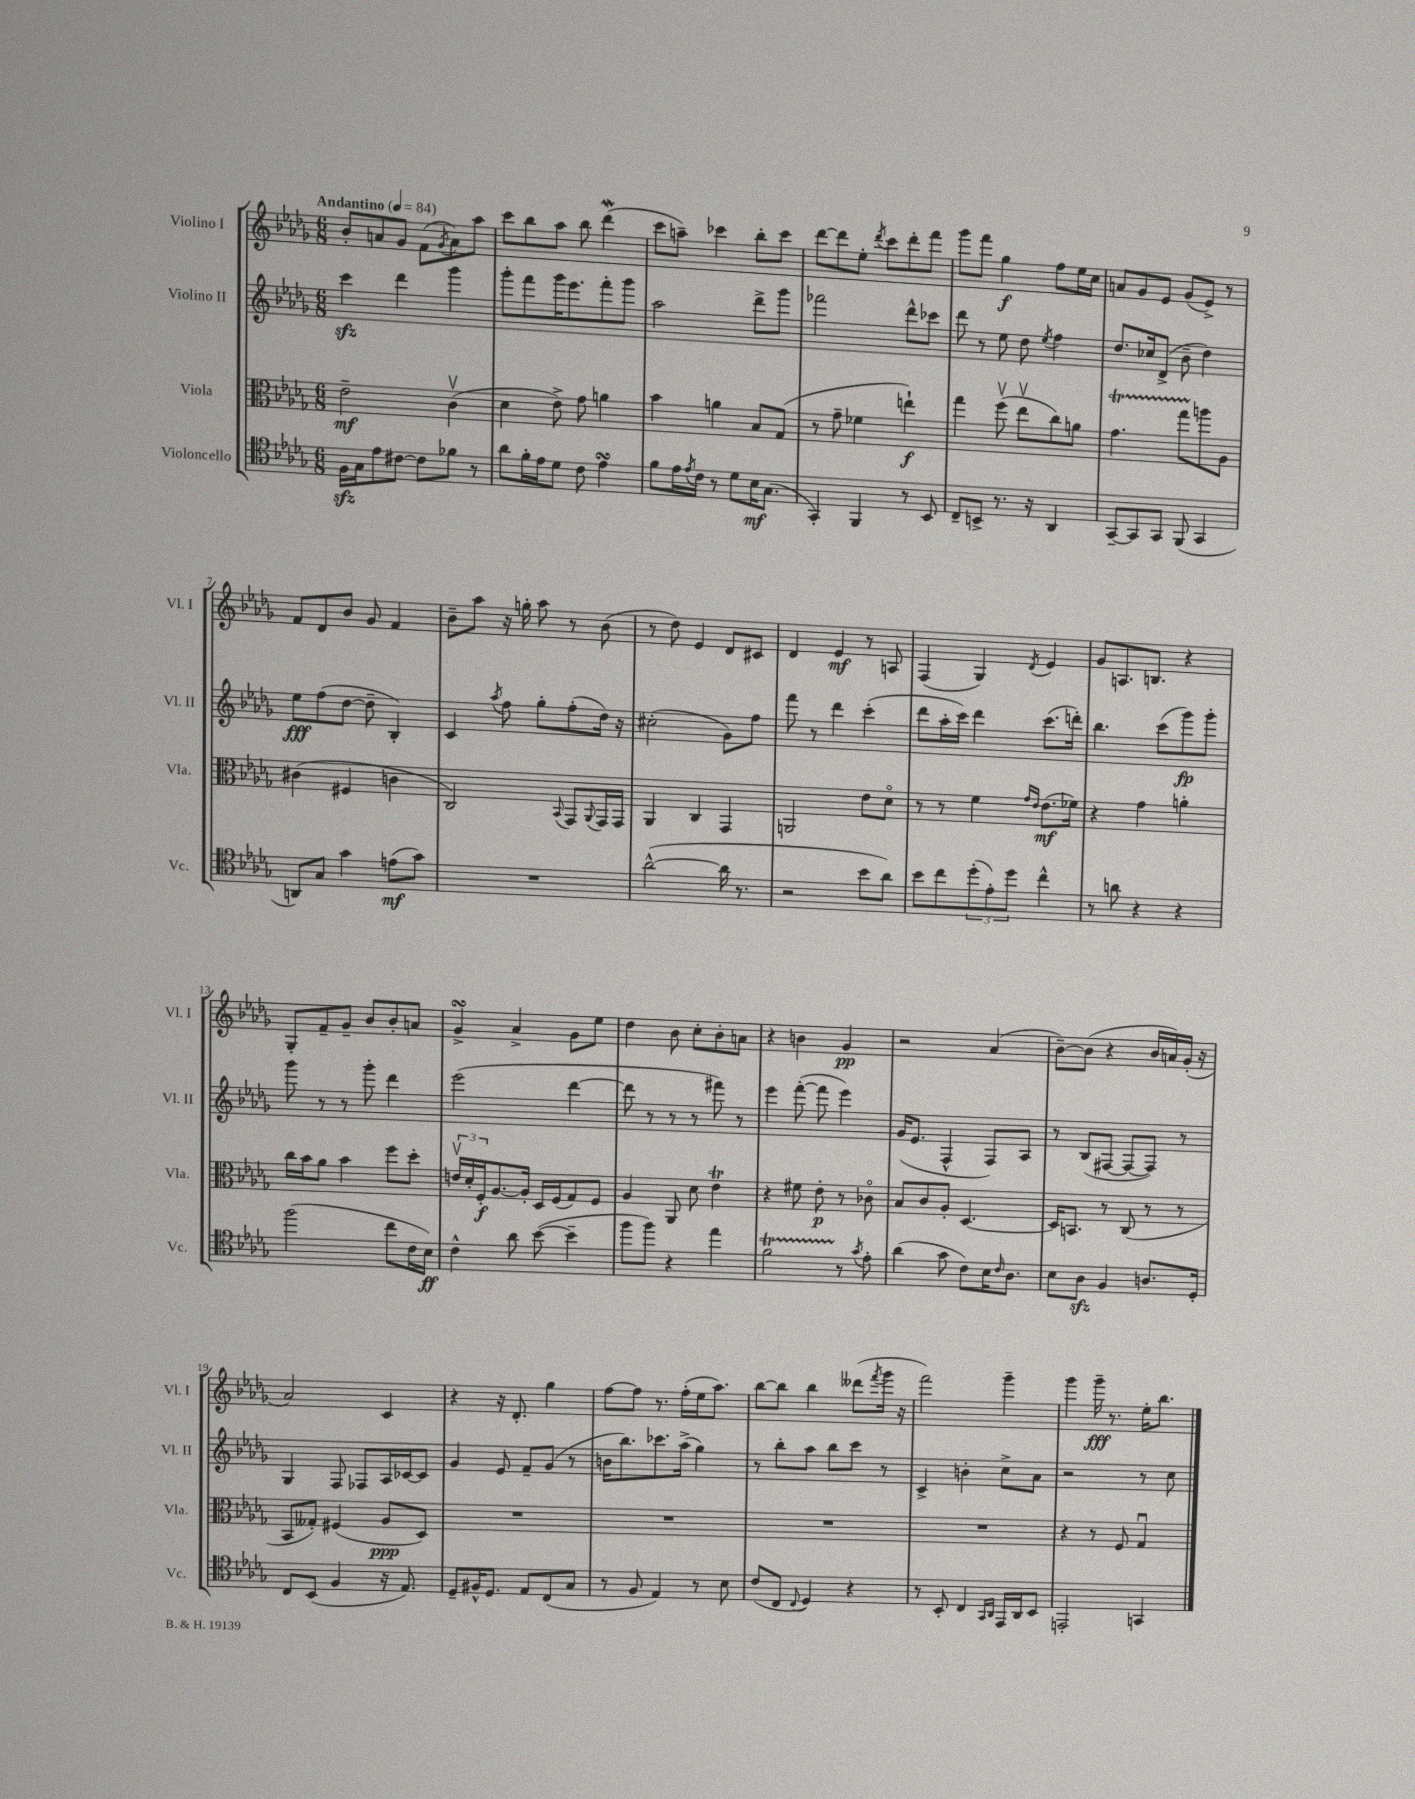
<<
\new StaffGroup <<
\new Staff = "s0" \with { instrumentName = "Violino I" shortInstrumentName = "Vl. I" } {
    \clef treble \key des \major \numericTimeSignature \time 6/8 \tempo "Andantino" 4 = 84
    bes'8-. a'8 ges'8 f'8( \acciaccatura { ges'8 } a'8) aes''8 |
    c'''8 bes''8 aes''8 bes''8 des'''4\mordent( |
    c'''8 a''8--) ces'''4 bes''8-. ces'''8 |
    des'''8~ des'''8 ees''8-. \acciaccatura { des'''8 } c'''8 des'''8-. f'''8 |
    ges'''8 f'''8 ges''4\f f''8 ees''16 c''16 |
    a'8 ges'8 ees'8 ges'8( ees'8->) r8 |
    f'8 des'8 bes'8 ges'8 f'4 |
    bes'8-- aes''8 r16 g''16-. aes''8 r8 bes'8( |
    r8 des''8) ees'4 des'8 cis'8 |
    des'4 ees'4\mf r8 a8 |
    f4( ges4) \acciaccatura { des'8 } ees'4 |
    ges'8 a8. b8. r4 |
    ges8-. f'8-- ges'8-- bes'8 bes'8-. a'8 |
    ges'4->\turn aes'4-> ges'8 ees''8 |
    des''4 bes'8 c''8-. bes'8-. a'8 |
    r4 b'4 ges'4\pp |
    r2 aes'4( |
    bes'8~--) bes'8( r4 bes'16 a'16) ges'16-.( r16 |
    aes'2) c'4 |
    r4 r16 des'8.-. ges''4 |
    f''8~ f''8 r8. f''16-.( ees''16 aes''8.) |
    bes''8~ bes''8 bes''4 deses'''8( \acciaccatura { f'''8 } ges'''16 r16 |
    f'''2) ges'''4-- |
    ges'''4 ges'''16--\fff r8. ees''16-. bes''8. \bar "|." |
}
\new Staff = "s1" \with { instrumentName = "Violino II" shortInstrumentName = "Vl. II" } {
    \clef treble \key des \major \numericTimeSignature \time 6/8
    c'''4\sfz des'''4 ges'''4 |
    ges'''8-. f'''8 ges'''16 ees'''8. f'''8-. ges'''8 |
    aes''2 des'''8-> ges'''8 |
    fes'''2 des'''8-^ ces'''8 |
    des'''8 r8 ees''8 des''8 \acciaccatura { ees''8 } f''4 |
    des''8. ces''16 des'8->( bes'8-- des''4) |
    ees''8\fff f''8( des''8~ des''8-- bes4-.) |
    c'4 \acciaccatura { aes''8 } f''8 ges''8-. f''8-.( des''16) r16 |
    cis''2-.( ges'8) f''8 |
    f'''8 r8 des'''4 c'''4-.( |
    des'''8 aes''16-. c'''16) des'''4 c'''8.( d'''16-.) |
    bes''4. c'''8( ges'''8\fp) ges'''8-. |
    ges'''8 r8 r8 ges'''8-. des'''4 |
    ees'''2( des'''4~ |
    des'''8 r8 r8 r8 fis'''8) r8 |
    ees'''4 f'''8~-.( f'''8 ees'''4) |
    ges'16( ees'8. f4-^ f8) aes8 |
    r8 bes8( fis8~ fis8~ fis8) r8 |
    ges4 f8 fes8 aes16 ces'16~ ces'8 |
    ges'4 ees'8 f'8-- ges'8( r8 |
    b'16 bes''8.) ces'''8. aes''16->( ges''4) |
    r8 bes''8-. aes''8 bes''8 c'''8 r8 |
    c'4-> b'4-. c''8-> aes'8 |
    r2 r8 c''8 \bar "|." |
}
\new Staff = "s2" \with { instrumentName = "Viola" shortInstrumentName = "Vla." } {
    \clef alto \key des \major \numericTimeSignature \time 6/8
    ees'2--\mf c'4\upbow( |
    des'4 ees'8->) ges'8 a'4 |
    bes'4 a'4 bes8 ges8( |
    r8 ges'8-- fes'4 e''4-!\f) |
    ges''4 f''8\upbow( ees''8\upbow c''8) a'8 |
    ges'4.\startTrillSpan ges''8 a''8\stopTrillSpan aes8 |
    cis'4( fis4 c'4 |
    c2) \appoggiatura { bes,8 } ges,8 \appoggiatura { aes,8 } ges,16 ges,16 |
    aes,4 c4 ges,4 |
    a,2 ees'8 des'8\flageolet |
    r8 r8 f'4 \grace { ges'16 ees'16 } ees'8.\mf( fes'16) |
    r4 ges'4 a'4-. |
    c''16 bes'16 aes'8 bes'4 f''8 des''8-. |
    \tuplet 3/2 { e'16\upbow des'16-. f16-.\f } aes8.~ aes16-. des16 f16( ges8) f8 |
    aes4 aes,8 des'8 ees'4\trill |
    r4 fis'8 ees'8-.\p r8 ces'8\flageolet |
    bes8 c'8 aes8-. des4.~ |
    des16 b,8. r8 c8( r8 r8 |
    bes,8 geses8-.) fis4( aes8\ppp des8) |
    R2. |
    R2. |
    R2. |
    R2. |
    r4 r8 f8 ges4\downbow \bar "|." |
}
\new Staff = "s3" \with { instrumentName = "Violoncello" shortInstrumentName = "Vc." } {
    \clef tenor \key des \major \numericTimeSignature \time 6/8
    f16\sfz ges16 ees'8 cis'8~ cis'8 fes'8 r8 |
    aes'8 f'16-. ees'16 des'8 c'8 ees'4\turn |
    f'8 ees'16 \acciaccatura { ees'8 } c'16 r8 des'8 bes16\mf ges8.( |
    ges,4-.) f,4 r8 bes,8 |
    c8-- b,8-> r8. r16 aes,4 |
    ges,8~-- ges,8 ges,8 f,8( ges,4 |
    a,8) ges8 ges'4 e'8\mf( ges'8) |
    R2. |
    aes'2~-^( aes'16 r8. |
    r2 bes'8 aes'8) |
    bes'8 c''8 \tuplet 3/2 { des''8-.( ees'8-.) des''8 } c''4-^ |
    r8 a'8 r4 r4 |
    f''2( c''8 c'16 bes16\ff) |
    c'4-^ aes'8 bes'8~( bes'4-- |
    f''8 f''8) r4 ees''4 |
    f'2\startTrillSpan r8\stopTrillSpan \acciaccatura { ges'8 } ees'8-. |
    aes'4( ges'8 c'8) bes16 \grace { c'16 } aes8. |
    bes8 aes8\sfz f4 a8. des16-. |
    c8 bes,8( f4 r16 ees8.) |
    des8-- fis16-^ des8. ees8 c8( ges8 |
    r8 f8 ees4) r8 bes8 |
    c'8( c8 \appoggiatura { c8 } des4) r4 |
    r8 bes,8-. c4 \grace { ges,16 aes,16 } ees,16 aes,16 bes,8 |
    e,2-. g,4 \bar "|." |
}
>>
>>
